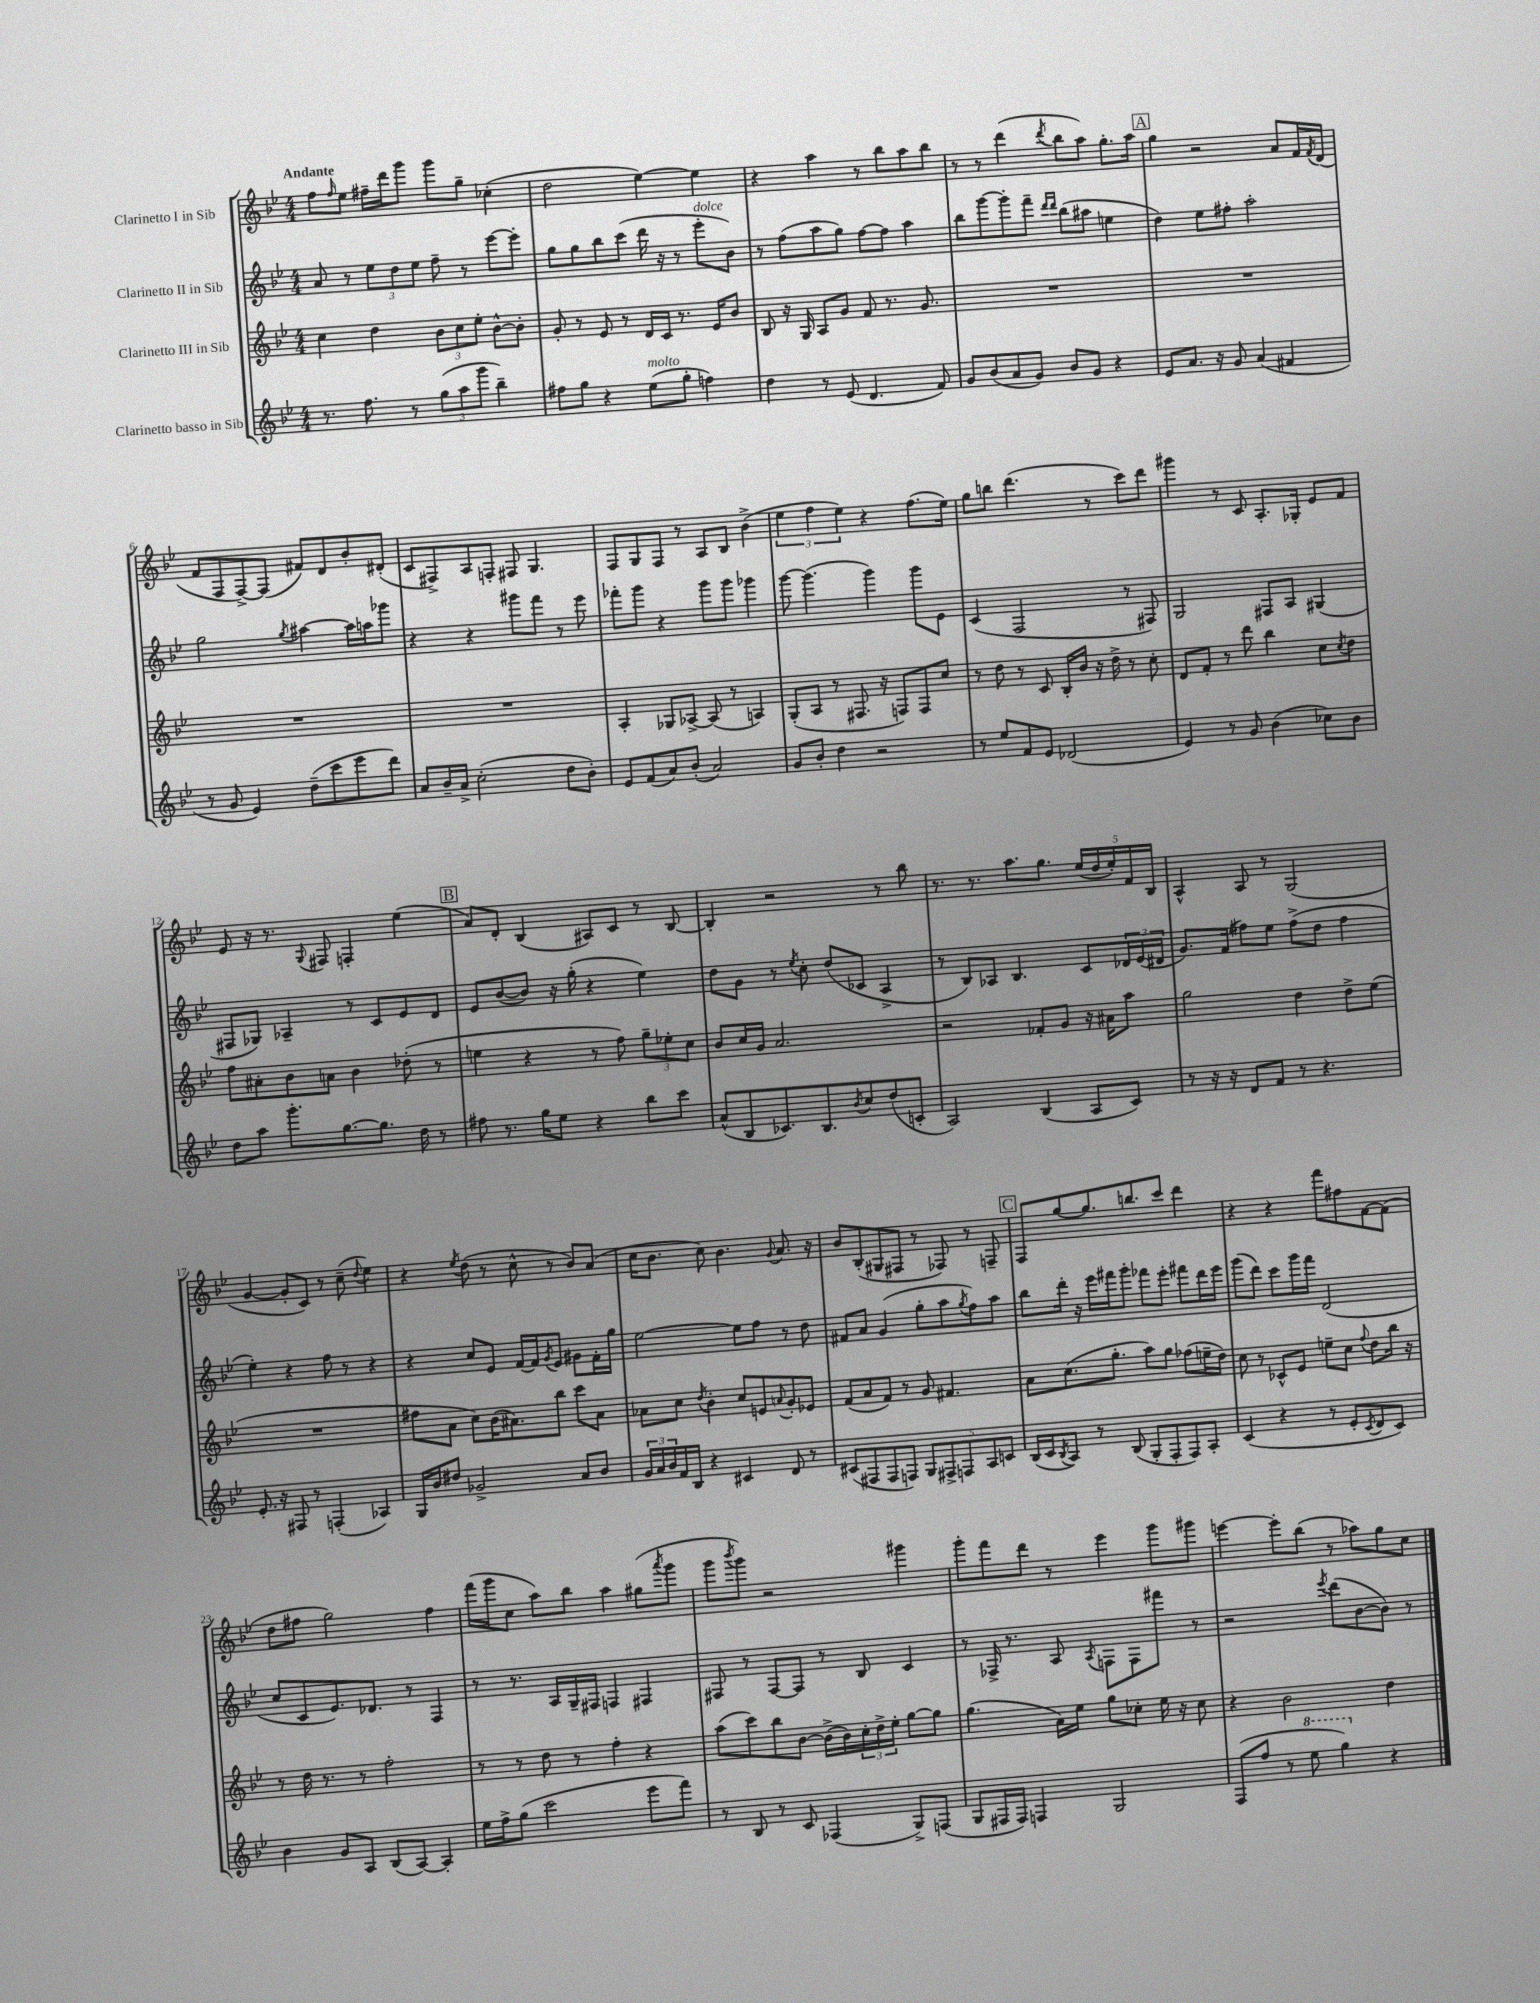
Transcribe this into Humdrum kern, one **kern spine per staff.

**kern	**kern	**kern	**kern
*part4	*part3	*part2	*part1
*staff4	*staff3	*staff2	*staff1
*I"Clarinetto basso in Sib	*I"Clarinetto III in Sib	*I"Clarinetto II in Sib	*I"Clarinetto I in Sib
*clefG2	*clefG2	*clefG2	*clefG2
*k[b-e-]	*k[b-e-]	*k[b-e-]	*k[b-e-]
*M4/4	*M4/4	*M4/4	*M4/4
=1	=1	=1	=1
!	!	!	!LO:TX:a:B:t=Andante
8.r	4cc\	8a/	8ff\L
.	.	.	16qqff/
.	.	8r	8ee-\J
8.ff\	.	.	.
.	4dd\	12ee-\L	16ff#X~\LL
.	.	.	16ddd\J
.	.	12dd\	.
8r	.	.	8ggg\J
.	.	12ee-\J	.
(12gg\L	12b-\L	8ff~\	8ggg\L
12aa\	12cc\	.	.
.	.	8r	8gg~\J
12ggg\J	12ee-'\J	.	.
4bb-~\)	[8b-^^\L	[8eee-\L	(4cc-X'\
.	8b-'\J]	8eee-'\J]	.
=2	=2	=2	=2
8ff#X\L	8g'/	8gg\L	2dd\
8gg\J	8r	8gg\	.
4r	8e-/	8bb-\	.
.	8r	(8ccc\J	.
!LO:TX:a:i:t=molto	!	!	!
(8ee-\L	16d/LL	16ddd\	[4ee-\)
.	16c/JJ	16r	.
8gg'\J	8.r	8r	.
!	!	!LO:TX:a:i:t=dolce	!
4ffn\)	.	8eee-'\L	4ee-\]
.	16e-/KL	.	.
.	8b-/J	8b-\J)	.
=3	=3	=3	=3
4dd\	8B-/	8r	4r
.	16r	(8ff\L	.
.	16G/	.	.
8r	8A/L	8aa\	4aa\
(8e-/	8g/J	8gg\J)	.
4.d/	8f/	[8ff\L	8r
.	8.r	8ff\J]	8bb-\L
.	.	4aa\	8aa\
.	8.g/	.	.
8f/)	.	.	8bb-\J
=4	=4	=4	=4
8g/L	1r	8bb-\L	8r
(8b-/	.	[8ggg\	8r
8a/	.	8ggg'\]	(4ddd\
8g/J)	.	8fff~\J	.
.	.	16qqddd/LL	.
.	.	16qqddd/JJ	8qddd/
8b-/L	.	(8bb-\L	8bb-\L
8g/J	.	8aa#X\J	8aa\J)
4r	.	4een\	8.gg'\L
.	.	.	16aa\Jk
!!LO:REH:place=s1:t=A
=5	=5	=5	=5
8e-/L	1r	4dd\)	4gg\
8.a/J	.	.	.
.	.	8ee-\L	2r
16r	.	.	.
8g/	.	8ff#X'\J	.
(4a/	.	2aa'\	.
4f#X/	.	.	8a/L
.	.	.	16f/L
.	.	.	8qf/
.	.	.	(16d/JJ
!!LO:LB:g=z
=6	=6	=6	=6
8r	1r	2gg\	8f/L
8g/	.	.	8F/
4e-/)	.	.	[8F^/)
.	.	.	(8F/J]
.	.	8qgg/	.
(8dd~\L	.	[4aa#X\	8f#X/L)
8ccc\	.	.	8d/
8eee-\	.	16aa#\LL]	8b-'/
.	.	16aan\J	.
8ddd\J)	.	8ggg-X\J	(8d#X'/J
=7	=7	=7	=7
8a/L	1r	4r	8c/L
16b-~/L	.	.	8F#X^/)
16a^/JJ	.	.	.
(2cc'\	.	4r	8A/
.	.	.	8Fn'/J
.	.	8ggg#X\L	8F#X/
.	.	8fff\J	4.G/
8dd\L	.	8r	.
8b-'\J)	.	8eee-\	.
=8	=8	=8	=8
8e-/L	4A'/	8fff-X'\L	8F/L
(8f/	.	8ggg\J	8G/
8a/)	8G-X/L	4r	8F/J
(8b-'/J	[8A-X^/J	.	8r
2a/)	(8A-/]	8ggg\L	8A/L
.	8r	8ggg\J	8B-/J
.	4An/)	4ggg-X\	(4b-^\
=9	=9	=9	=9
8g/L	(8G'/L	[8ggg\	6ee-\
8b-'/J	8A/J	(4.ggg\]	.
.	.	.	6ff\
4dd\	8r	.	.
.	.	.	6ee-\)
.	8.F#X/	.	.
2r	.	4ggg\)	4r
.	16r	.	.
.	8Fn/L)	.	.
.	8F/	8ggg\L	(8.ff\L
.	8cc/J	8e-\J	.
.	.	.	16ee-\Jk)
=10	=10	=10	=10
8r	8r	(4c/	8gg\L
8ee-/L	8dd\	.	8bbn\J
8f/	8r	2F/	(4.ddd\
8e-/J	8c/	.	.
(2d-X/	16B-'/LL	.	.
.	16b-/JJ	.	.
.	16r	.	8r
.	16dd^\	.	.
.	8r	8r	8ccc\L)
.	8cc'\	8F#X/)	8ddd\J
=11	=11	=11	=11
4e-/)	8d/L	2G/	4ggg#X\
.	8f'/J	.	.
8r	8r	.	8r
8g/	8ddd\	.	8c/
(4b-\	4bb-\	8F#X/L	8.A'/L
.	.	8A/J	.
.	.	.	16G-X'/Jk
8cc-X\L)	8cc\L	(4G#X/	8e-/L
.	8qcc/	.	.
8b-\J	8dd\J	.	8f/J
!!LO:LB:g=z
=12	=12	=12	=12
8dd\L	8ff\L	8F#X/L	8e-/
8aa\J	8a#X'\	8G-X/J)	16r
.	.	.	8.r
8.ggg'\L	8b-\	4A-X~/	.
.	.	.	8qqG/
.	8an\J	.	8F#X/
[8.gg\	.	.	.
.	4b-\	8r	4Fn'/
8.gg\J]	.	8c/L	.
.	(8dd-X'\	8e-/	(4ee-\
16dd\	.	.	.
8r	8r	8d/J	.
!!LO:REH:place=s1:t=B
=13	=13	=13	=13
8ff#X\	4een\	8e-/L	8a/L)
8.r	.	([8b-/	8d'/J
.	4r	8b-/J])	(4B-/
16gg\KL	.	.	.
8ee-\J	.	16r	.
.	.	(16gg'\	.
4r	8r	4r	8A#X/L)
.	8ff\)	.	8c/J
8bb-\L	12gg~\L	4ee-\)	8r
.	12ee-X'\	.	.
8ccc\J	.	.	[8B-/
.	12cc\J	.	.
=14	=14	=14	=14
(8a^^/L	8b-/L	8dd\L	4B-'/]
8B-/	16cc/L	8g\J	.
.	16g/JJ	.	.
8.c-X/)	2.a/	8r	2r
.	.	8qee-/	.
.	.	8cc'\	.
8.B-/	.	.	.
.	.	(8dd/L	.
8qb-/	.	.	.
8cc/	.	8c-X/J	.
(8dd/	.	4A^/	8r
8cn'/J	.	.	8bb-\
=15	=15	=15	=15
2A/)	2r	8r	8.r
.	.	8B-/L)	.
.	.	.	8.r
.	.	8A-X/J	.
.	.	4.B-/	8.aa\L
(4B-/	8f-X'/L	.	.
.	.	.	8.gg\J
.	8g/J	.	.
8A/L	16r	8c/L	(20ee-/LL
.	.	.	20dd/
.	16a#X\KL	.	.
.	.	.	20ee-'/)
8c/J)	8aa\J	24d-X/L	.
.	.	.	20f/
.	.	(24e-/	.
.	.	.	20B-/JJ
.	.	24d#X/JJ	.
=16	=16	=16	=16
8r	2gg\	8.g/L)	4A^^/
16r	.	.	.
16r	.	(16f/Jk	.
8d/L	.	8ff#X\L)	8A/
8f/J	.	8ee-\J	8r
8r	4dd\	(8ff#^\L	(2G/
4.r	.	8dd\J	.
.	8dd^\L	4ff#\	.
.	(8ee-\J	.	.
!!LO:LB:g=z
=17	=17	=17	=17
8.e-'/	1r	4ee-'\)	[4g/
16r	.	.	.
8F#X/	.	4r	8g'/L]
8r	.	.	8c/J)
(4Fn'/	.	8ff\	8r
.	.	8r	(8cc~\
.	.	.	8qqdd/
4A-X/)	.	4r	4ee-\)
=18	=18	=18	=18
16G/LL	8ff#X\L	4r	4r
16b-/J	.	.	.
8dd#X/J	8a\J	.	.
.	.	.	8qee-/
2g-X^/	8cc\L)	8cc/L	(8dd\
.	(16b-\K	8e-/J	8r
.	8.a#X\)	.	.
.	.	[16f/LL	8cc^^\
.	.	16f/J]	.
.	.	8qg/	.
.	8bb-\J	8e-/J	8r
8a/L	8ccc\L	8g#X\L	8b-/L)
8b-/J	8a#\J	16f'\L	(8a/J
.	.	16gg\JJ	.
=19	=19	=19	=19
24g/LL	8a-X\L	[2ee-\	16cc\KL
24a/	.	.	.
.	.	.	8.b-\J
24b-/	.	.	.
16f/	8cc\J	.	.
16B-/JJ	.	.	.
.	8qdd/	.	.
4r	4b-'\	.	8cc\)
.	.	.	4.b-\
4c#X/	8cc/L	8ee-\L]	.
.	8en/	8ff\J	.
.	8qqan/	.	8qqg/
8d/	8g'/	8r	8.a/
8r	8e-X/J	8dd\	.
.	.	.	16r
=20	=20	=20	=20
(8c#X/L	(8f/L	8f#X/L	8b-/L
8F#X/	8a/	8a/J	(8B-'/
8F#/	8f/J)	(4g/	8G#X/
8Fn/J)	8r	.	8F#X/J
10G/L	8g/	8gg'\L	8r
10F#X^/	.	.	.
.	4.f#X/	8aa\	8F-X/)
10Fn/	.	.	.
.	.	8qgg/	.
.	.	8ff\)	8r
10A/	.	.	.
.	.	8aa\J	8Fn~/
10cn/J	.	.	.
!!LO:REH:place=s1:t=C
=21	=21	=21	=21
(16B-/LL	8a\L	8bb-\L	8F/L
16c/J	.	.	.
8qB-/	.	.	.
8A/J)	(8.cc\	16ddd'\Jk	[8gg/
.	.	16r	.
8r	.	16eee-\LL	8.gg/]
.	8.gg'\J	16fff#X\J	.
(8B-/	.	8ggg'\J	.
.	.	.	8.bbn/
8G'/L	8aa\L)	8fff-X\L	.
8F'/	8gg\J	8eee-'\J	8ccc/J
8F/)	(8ff-X\L	8fff#X\L	4ddd\
8A'/J	16een~\L	16ddd\L	.
.	16dd\JJ)	16eee-\JJ	.
=22	=22	=22	=22
(4c/	8cc\	(8ggg\L	4r
.	8r	8ddd\J)	.
4r	8c-X^^/L	8ccc\L	4r
.	8e-/J	16ggg\L	.
.	.	16fff\JJ	.
8r	8een~\L	(2d/	8fff\L
8e-'/L	8cc\J	.	8ff#X\
8qc/	8qqff/	.	.
8d/	8dd\L	.	[8f\
8c/J)	16bb-\Jk	.	(8f\J]
.	16r	.	.
!!LO:LB:g=z
=23	=23	=23	=23
4b-\	8r	8cc/L	8dd\L
.	16dd\	8c/	8ff#X\J
.	8.r	.	.
8g/L	.	8.e-/)	2gg\)
8A/J	8r	.	.
.	.	8.d-X/J	.
(8B-/L	2ff'\	.	.
[8A/J)	.	8r	.
4A'/]	.	4F/	4ff#\
=24	=24	=24	=24
16ee-\LL	8r	8r	(16fff\LL
16ff^\J	.	.	16ggg\J
(8gg\J	8r	8.r	8cc\J
2ccc\	8dd\	.	8aa\L)
.	.	16A/LL	.
.	8r	16G~/	8bb-\J
.	.	16F#X/JJ	.
.	4ff'\	4Fn/	4aa\
8eee-\L	4r	4F#X/	(8gg#X\L
.	.	.	8qaaa/
8fff\J)	.	.	8ggg\J
=25	=25	=25	=25
8r	(8aa\L	8F#X/	8ggg\L
.	.	.	8qbbb-/
8B-/	8ccc\)	8r	8ggg\J)
8r	8bb-\	[8F#/L	2r
8c/	[8b-\J	8F#/J]	.
(4F-X/	(16b-^\LL]	8r	.
.	16b-\)	.	.
.	24cc'\	8B-/	.
.	24dd^\	.	.
.	24ee-'\JJ	.	.
8G^/L)	[8gg\L	4c/	4ggg#X\
(8Fn/J	8gg\J]	.	.
=26	=26	=26	=26
8G/L	(4.gg\	8r	8ggg'\L
16F#X/L	.	16F-X^/	8fff\
16F#/JJ)	.	8.r	.
4Fn/	.	.	8ddd\J
.	16a\LL)	8A/	8r
.	16ee-\JJ	.	.
.	.	8qA/	.
2G/	8gg\L	8Fn\L	4eee-\
.	8cc-X'\J	8F\	.
.	16ee-\	8fff#X\J	8ggg\L
.	16r	.	.
.	8cc-\	8r	8ggg#X\J
=27	=27	=27	=27
(8F/L	4r	2r	[4eeen\
8ff/J	.	.	.
8r	2b-\	.	8eee'\L]
*8va	*	*	*
8eee-\	.	.	(8bb-\J
.	.	8qeee-/	.
4ggg\)	.	(8ddd\L	8r
.	.	[8b-\	8aa-X\L)
*X8va	*	*	*
4r	4dd\	8b-\J])	8gg\
.	.	8r	8cc\J
==	==	==	==
*-	*-	*-	*-
